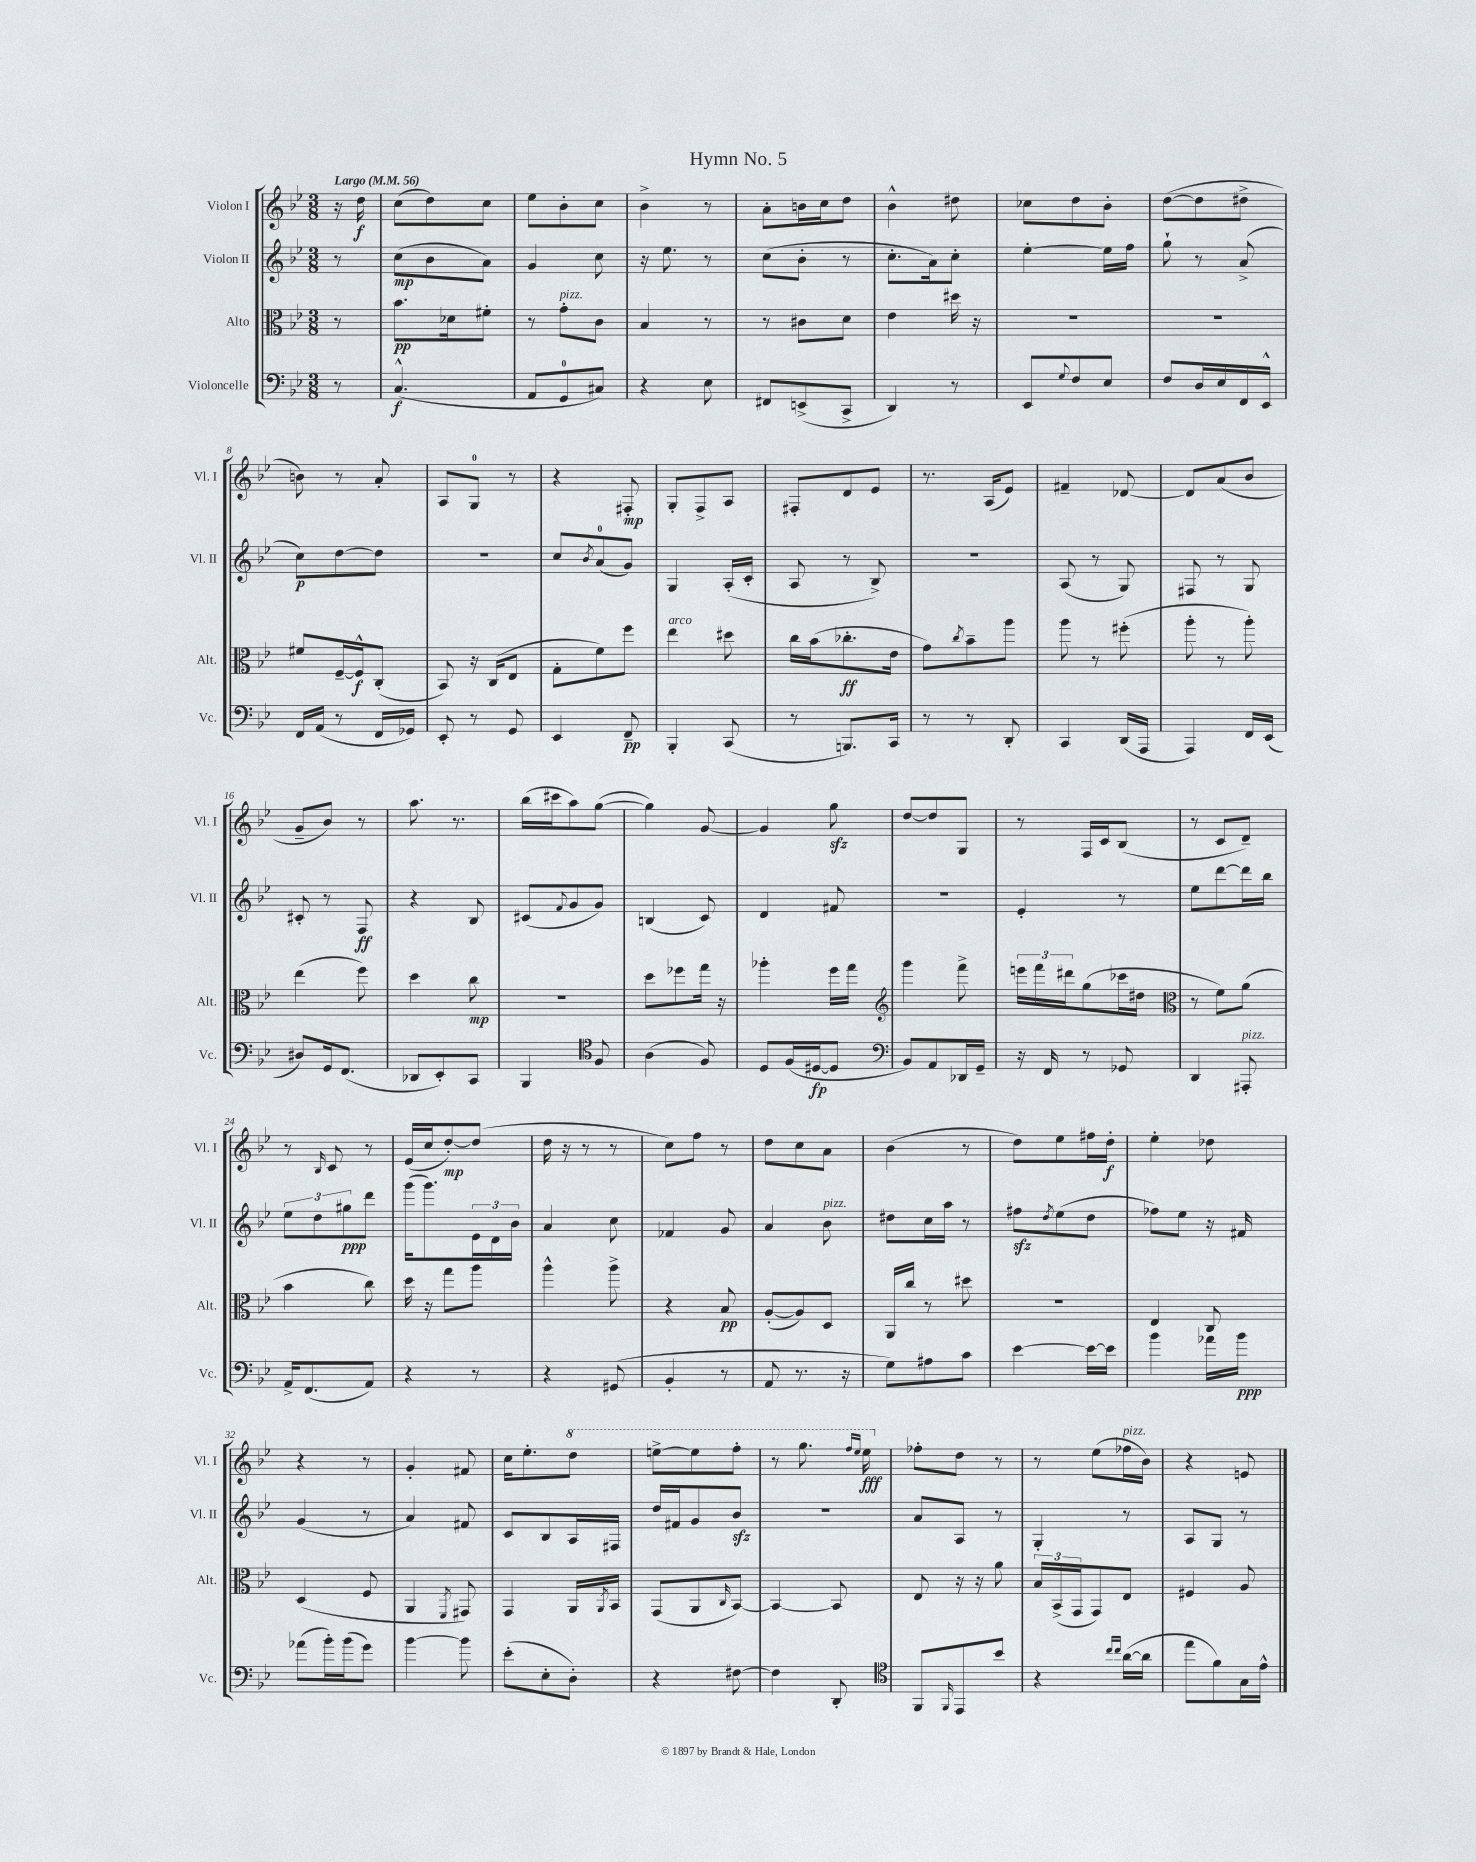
\header { title = "Hymn No. 5" }
<<
\new StaffGroup <<
\new Staff = "s0" \with { instrumentName = "Violon I" shortInstrumentName = "Vl. I" } {
    \clef treble \key bes \major \numericTimeSignature \time 3/8 \partial 8 \tempo "Largo" 4 = 56
    r16 d''16\f |
    c''8( d''8) c''8 |
    ees''8 bes'8-. c''8 |
    bes'4-> r8 |
    a'8-. b'16 c''16 d''8 |
    bes'4-^ dis''8 |
    ces''8 d''8 bes'8-. |
    d''8~( d''8 dis''8-> |
    b'8) r8 a'8-. |
    a8 g8-0 r8 |
    r4 fis8-.\mp |
    g8-. f8-> a8 |
    fis8-. d'8 ees'8 |
    r8. a16( ees'8) |
    fis'4-- des'8~ |
    des'8 a'8( bes'8 |
    g'8-- bes'8) r8 |
    a''8. r8. |
    bes''16( cis'''16 a''8) g''8~( |
    g''4) g'8~ |
    g'4 g''8\sfz |
    d''8~ d''8 g8 |
    r8 f16 c'16 bes8( |
    r8 c'8 d'8--) |
    r8 \grace { bes16 } c'8 r8 |
    ees'16( c''16 d''8~-.\mp) d''8( |
    d''16 r16 r8 r8 |
    c''8) f''8 r8 |
    d''8 c''8 a'8 |
    bes'4( r8 |
    d''8) ees''8 fis''16 d''16-.\f |
    ees''4-. des''8 |
    r4 r8 |
    g'4-. fis'8 |
    c''16 ees''8.-. \ottava #1 d'''8 |
    e'''8~-> e'''8 f'''8-. |
    r8 g'''8. \grace { f'''16 ees'''16 } ees'''16\fff \ottava #0 |
    fes''8-. d''8 r8 |
    r8 ees''8( fes''16^\markup { \italic "pizz." } bes'16) |
    r4 e'8 \bar "|." |
}
\new Staff = "s1" \with { instrumentName = "Violon II" shortInstrumentName = "Vl. II" } {
    \clef treble \key bes \major \numericTimeSignature \time 3/8 \partial 8
    r8 |
    c''8\mp( bes'8 a'8) |
    g'4 c''8 |
    r16 ees''8. r8 |
    c''8( bes'8-. r8 |
    c''8.-. a'16) c''8-. |
    ees''4~-. ees''16 f''16 |
    g''8-! r8 a'8->( |
    c''8\p) d''8~ d''8 |
    R4. |
    c''8 \acciaccatura { bes'8 } a'8-0( g'8) |
    g4 a16-.( c'16-. |
    a8 r8 bes8->) |
    r4. |
    a8( r8 g8) |
    fis8 r8 g8 |
    cis'8-. r8 f8\ff |
    r4 bes8 |
    cis'8( \appoggiatura { f'8 } g'8 g'8) |
    b4( c'8) |
    d'4 fis'8 |
    R4. |
    ees'4-. r8 |
    ees''8 d'''8~ d'''16 bes''16 |
    \tuplet 3/2 { ees''8 d''8 gis''8\ppp } d'''8 |
    g'''16( g'''8.) \tuplet 3/2 { ees'16 d'16 bes'16 } |
    a'4 c''8 |
    fes'4 g'8 |
    a'4 bes'8^\markup { \italic "pizz." } |
    dis''8 c''16 a''16 r8 |
    fis''8\sfz \acciaccatura { d''8 } ees''8( d''8 |
    fes''8) ees''8 r16 fis'16 |
    g'4( r8 |
    a'4) fis'8 |
    c'8 bes8 a16 fis16 |
    d''16 fis'16 g'8 bes'8\sfz |
    R4. |
    a'8 a8 r8 |
    g4-. r8 |
    a8 g8 r8 \bar "|." |
}
\new Staff = "s2" \with { instrumentName = "Alto" shortInstrumentName = "Alt." } {
    \clef alto \key bes \major \numericTimeSignature \time 3/8 \partial 8
    r8 |
    bes'8.\pp des'16 fis'8-. |
    r8 g'8-.^\markup { \italic "pizz." } c'8 |
    bes4 r8 |
    r8 cis'8 d'8 |
    ees'4 dis''16 r16 |
    R4. |
    R4. |
    fis'8 f16~-- f16-^\f c8-.( |
    bes,8) r16 c16( ees8 |
    g8-. f'8) f''8 |
    ees''4^\markup { \italic "arco" } dis''8 |
    c''16 bes'16( ces''8.-.\ff ees'16 |
    g'8) \acciaccatura { c''8 } bes'8-- a''8 |
    a''8 r8 fis''8-.( |
    a''8-. r8 a''8-.) |
    ees''4( f''8) |
    d''4 c''8\mp |
    R4. |
    d''8 fes''8 g''16 r16 |
    aes''4-. f''16 g''16 |
    \clef treble g'''4 f'''8-> |
    \tuplet 3/2 { e'''16 f'''16 dis'''16 } g''8( ces'''16 dis''16 |
    \clef alto r8 f'8) a'8( |
    bes'4 c''8) |
    d''16 r16 g''8 a''8 |
    a''4-^ a''8-> |
    r4 bes8\pp |
    a8~-.( a8) d8 |
    a,16 c''16 r8 dis''8 |
    R4. |
    ees4 c8 |
    d4( f8 |
    a,4 \acciaccatura { f,8 } gis,8) |
    g,4 a,16 \acciaccatura { a,8 } bes,16 |
    g,8( a,8 \grace { c16 } bes,8~) |
    bes,4~ bes,8 |
    ees8 r16 r16 a'8 |
    \tuplet 3/2 { bes16 bes,16->( g,16 } g,8) ees8 |
    fis4 a8 \bar "|." |
}
\new Staff = "s3" \with { instrumentName = "Violoncelle" shortInstrumentName = "Vc." } {
    \clef bass \key bes \major \numericTimeSignature \time 3/8 \partial 8
    r8 |
    c4.-^\f( |
    a,8 g,8-0 cis8) |
    r4 ees8 |
    fis,8 e,8->( c,8-> |
    d,4) r8 |
    ees,8 \appoggiatura { g8 } f8 ees8 |
    f8 d16 ees16 f,16 ees,16-^ |
    f,16 a,16( r8 f,16 ges,16) |
    ees,8-. r8 g,8 |
    ees,4 f,8--\pp |
    bes,,4-. c,8( |
    r8 b,,8.) c,16 |
    r8 r8 d,8-. |
    c,4 d,16( a,,16 |
    a,,4) f,16 ees,16( |
    dis8) g,16 f,8.( |
    des,8 ees,8-.) c,8 |
    bes,,4 \clef tenor f8 |
    a4( f8) |
    d8 f16( dis16~\fp dis8 |
    \clef bass bes,8) a,8 des,16 g,16-- |
    r16 f,16 r8 ges,8 |
    d,4 ais,,8-.^\markup { \italic "pizz." } |
    a,16-> f,8.( a,8) |
    r4 r8 |
    r4 gis,8( |
    bes,4-. r8 |
    a,8 r8. r16 |
    g8) ais8 c'8 |
    ees'4~ ees'16~ ees'16 |
    bes'4 aes'16 bes'16\ppp |
    aes'8( bes'16-.) bes'16( g'8) |
    bes'4~ bes'8 |
    ees'8-.( ees8-. d8-.) |
    r4 fis8~ |
    fis4 d,8-. |
    \clef tenor f,8 \grace { f,16 } ees,8 bes'8 |
    r4 \grace { c''16 c''16 } a'16~( a'16 |
    ees''8 f'8) g16 ees'16-^ \bar "|." |
}
>>
>>
